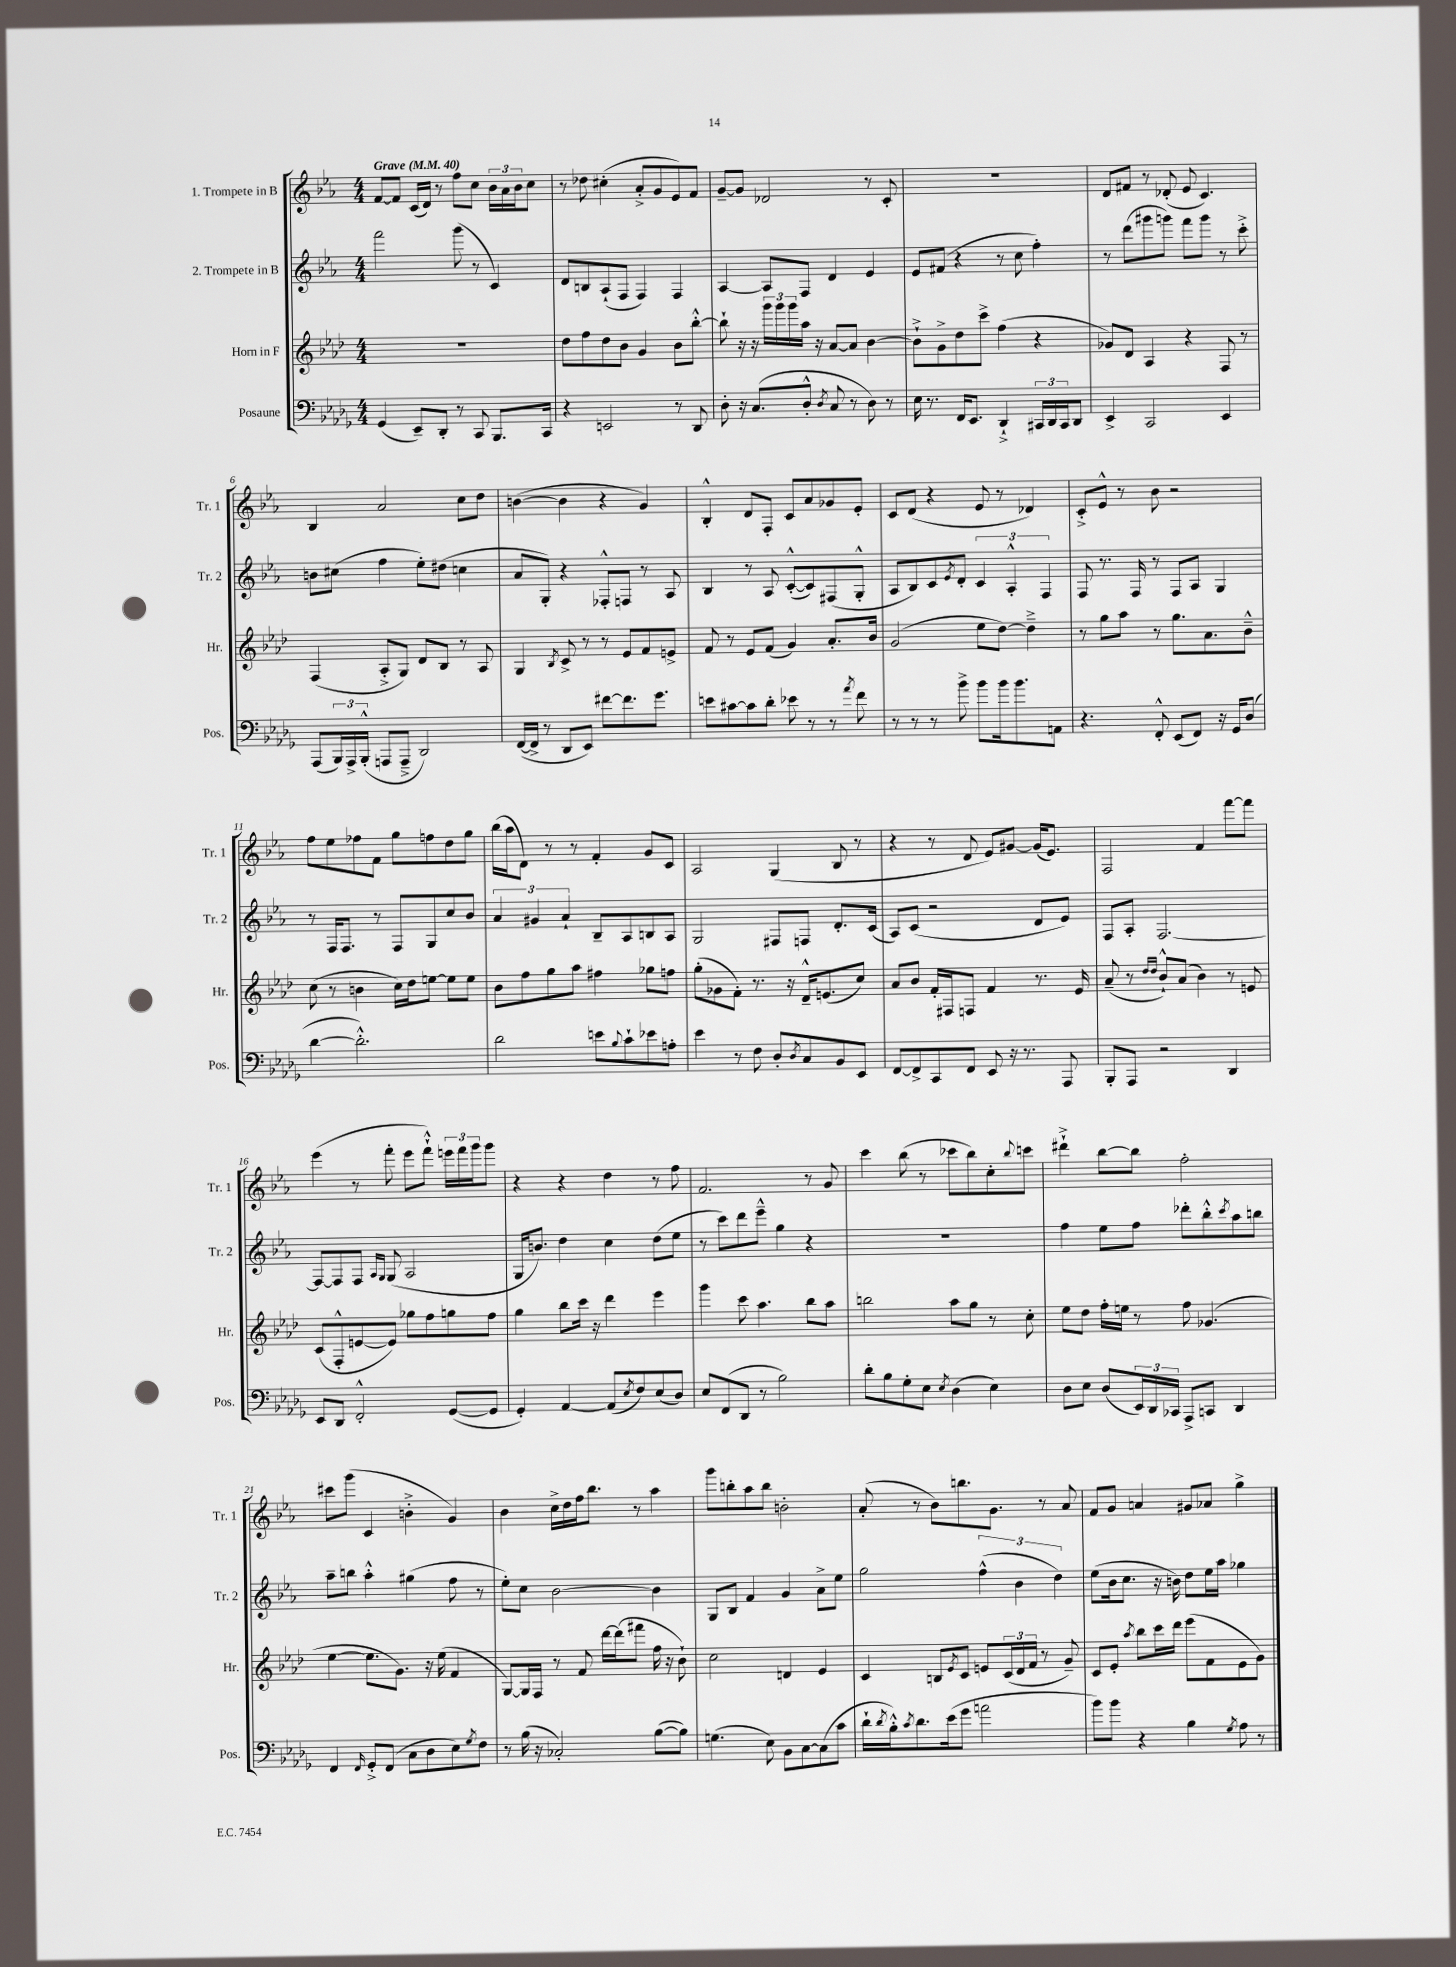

**kern	**kern	**kern	**kern
*part4	*part3	*part2	*part1
*staff4	*staff3	*staff2	*staff1
*I"Posaune	*I"Horn in F	*I"2. Trompete in B	*I"1. Trompete in B
*I'Pos.	*I'Hr.	*I'Tr. 2	*I'Tr. 1
*clefF4	*clefG2	*clefG2	*clefG2
*k[b-e-a-d-g-]	*k[b-e-a-d-]	*k[b-e-a-]	*k[b-e-a-]
*M4/4	*M4/4	*M4/4	*M4/4
*MM40	*MM40	*MM40	*MM40
=1	=1	=1	=1
!	!	!	!LO:TX:a:B:t=Grave
(4GG-/	1r	2fff\	[8f/L
.	.	.	8f/J]
8EE-~/L)	.	.	(16c/LL
.	.	.	16d/JJ)
8DD-'/J	.	.	8r
8r	.	(8ggg\	8ff\L
8CC/	.	8r	8cc\J
8.BBB-/L	.	4c/)	24b-\LL
.	.	.	24a-\
.	.	.	24b-\J
.	.	.	8cc\J
16CC/Jk	.	.	.
=2	=2	=2	=2
4r	8dd-\L	8d/L	8r
.	8ff\	8Bn/	8dd-X\
2EEn/	8dd-\	(8A-`/	(4cc#X'\
.	8b-\J	8F/J	.
.	4g/	4F/)	8a-'^/L
.	.	.	8g/
8r	8b-\L	4F/	8e-/)
8DD-/	[8bb-'^^\J	.	8f/J
=3	=3	=3	=3
8D-'\	8bb-`\]	[4A-/	[8g~/L
16r	16r	.	8g/J]
(8.C/L	16r	.	.
.	24ggg\LL	8A-/L]	2d-X/
.	24ggg\	.	.
.	24ggg\	.	.
8D-'^^/J	16aa-\JJ	8F/J	.
.	16r	.	.
8qD-/	.	.	.
8C/	[8a-/L	4d/	.
8r	8a-/J]	.	.
8D-\)	[4b-\	4e-/	8r
8r	.	.	8c'/
=4	=4	=4	=4
16E-\	8b-`^\L]	8e-/L	1r
8.r	.	.	.
.	8g^\	(8f#X/J	.
16FF/KL	8dd-\	4r	.
8.EE-/J	.	.	.
.	8ccc^\J	.	.
4DD-`^/	(4ff\	8r	.
.	.	8cc\	.
24CC#X/LL	4r	4ff'\)	.
24DD-/	.	.	.
24CC#/J	.	.	.
8DD-/J	.	.	.
=5	=5	=5	=5
4EE-^/	8g-X/L)	8r	8d/L
.	8d-/J	(8ddd\L	8f#X/J
2CC/	4A-/	8ggg#X\	8r
.	.	8gggn\J)	(8d-X'/
.	4r	8fff\L	8e-/
.	.	8ggg\J	4.c/)
4EE-/	8F/	8r	.
.	8r	8ccc'^\	.
!!LO:LB:g=z
=6	=6	=6	=6
(8AAA-/L	(4F/	8bn\L	4B-/
24BBB-/L)	.	(8cc#X\J	.
24AAA-^/	.	.	.
(24BBB-'^^/JJ	.	.	.
8AAAn/L	8A-'^/L	4ff\	2a-/
8AAA~^/J	8G/J)	.	.
2DD-/)	8d-/L	8ee-'\L)	.
.	8B-/J	(8dd#X\J	.
.	8r	4ccn\	8cc\L
.	8A-/	.	8dd\J
=7	=7	=7	=7
([16FF/LL	4G/	8a-/L	([4bn\
16FF^/JJ]	.	.	.
8r	.	8G'/J)	.
.	8qB-/	.	.
8DD-/L	8c^/	4r	4b\]
8EE-/J)	8r	.	.
[8f#X\L	8r	8F-X'^^/L	4r
8.f#\]	8e-/L	8Fn/J	.
.	8f/	8r	4g/)
8.g-\J	.	.	.
.	8en^/J	8A-/	.
=8	=8	=8	=8
8en\L	8f/	4B-/	4B-'^^/
[8c#X\	8r	.	.
8c#\]	8e-/L	8r	8d/L
8d-'\J	(8f/J	8A-/	8F'/J
8e-X\	4g/)	([8c'^^/L	8c/L
8r	.	8c/])	8a-/
8r	8.a-'/L	(8F#X/	8g-X/
8qa-/	.	.	.
8f\	.	8G'^^/J	8e-'/J
.	16b-/Jk	.	.
=9	=9	=9	=9
8r	(2g/	8A-/L	8c/L
8r	.	8B-/)	(8d/J
8r	.	8c/	4r
.	.	8qe-/	.
8b-^\	.	8d'/J	.
8b-\L	8ee-\L	6c/	8e-/
16b-\k	[8dd-\J)	.	8r
.	.	6A-'^^/	.
8.b-\	.	.	.
.	4dd-~^\]	.	4d-X/)
.	.	6F/	.
8AAn\J	.	.	.
=10	=10	=10	=10
4.r	8r	8F/	8c'^/L
.	8gg\L	8.r	8e-^^/J
.	8aa-\J	.	8r
.	.	16F/	.
8FF'^^/	8r	8r	8b-\
(8EE-/L	8.gg\L	8F/L	2r
8FF/J)	.	8A-/J	.
.	8.a-\	.	.
16r	.	4G/	.
16GG-/KL	.	.	.
(8D-/J	8b-~^^\J	.	.
!!LO:LB:g=z
=11	=11	=11	=11
[4d-\	(8cc\	8r	8ff\L
.	8r	16F/KL	8ee-\
.	.	8.F/J	.
2.d-'^^\])	4bn\	.	8ff-X\
.	.	8r	8f\J
.	16cc\LL)	8F/L	8gg\L
.	16dd-\J	.	.
.	[8een\J	8G/	8ffn\
.	8ee\L]	8cc/	8dd\
.	8ee\J	8b-/J	8gg\J
=12	=12	=12	=12
2d-\	8b-\L	6a-/	(16bb-\LL
.	.	.	16aa-\J
.	8ff\	.	8d\J)
.	.	6g#X/	.
.	8gg\	.	8r
.	.	6a-`/	.
.	8aa-\J	.	8r
8en\L	4ff#X\	8B-~/L	4f'/
8qqB-/	.	.	.
8c`\	.	8A-/	.
8e-X\	8gg-X\L	8Bn/	8g/L
8An'\J	8ffn\J	8A-/J	8c/J
=13	=13	=13	=13
4e-\	(8gg'\L	2G/	2A-/
.	8g-X\	.	.
8r	8f'\J)	.	.
8F\	8.r	.	.
8D-'/L	.	8F#X/L	(4G/
.	16r	.	.
8qD-/	.	.	.
8C/	16d-~^^/KL	8Fn/J	.
.	(8.en/	.	.
8BB-/	.	8.d'/L	8B-/
8EE-/J	8cc/J)	.	8r
.	.	(16c/Jk	.
=14	=14	=14	=14
[8FF/L	8a-/L	8A-/L)	4r
8FF^/]	8b-/J	(8c/J	.
8CC/	16f'/LL	2r	8r
.	16F#X/J	.	.
8FF/J	8Fn/J	.	8d/
8EE-/	4f/	.	8e-/L)
16r	.	.	[8g#X/J
8.r	.	.	.
.	8.r	8d/L	(16g#/KL]
.	.	.	8.e-/J)
8AAA-/	.	8e-/J)	.
.	16e-/	.	.
=15	=15	=15	=15
8BBB-'/L	(8a-~/	8F/L	2F/
8AAA-/J	8r	8A-'/J	.
.	16qqdd-/LL	.	.
.	16qqdd-/JJ	.	.
2r	8b-`^^/L)	[2.F/	.
.	(8a-/J	.	.
.	4b-\)	.	4f/
4DD-/	8r	.	[8fff\L
.	8en/	.	8fff\J]
!!LO:LB:g=z
=16	=16	=16	=16
8EE-/L	(8c/L	8F/L_	(4eee-\
8DD-/J	8F'^^/	8F/]	.
2FF'^^/	[8en/	8F/J	8r
.	.	16qqA-/LL	.
.	.	16qqG/JJ	.
.	8e/J])	(8G/	8fff'\
.	8gg-X\L	2A-/	8eee-\L
.	8ff\	.	8fff`^^\J)
([8GG-/L	8ggn\	.	24eeen\LL
.	.	.	24fff\
.	.	.	24ggg\J
8GG-/J]	8ff\J	.	8ggg\J
=17	=17	=17	=17
4GG-'/)	4gg\	16G/KL	4r
.	.	8.bn/J)	.
[4AA-/	8bb-\L	4dd\	4r
.	16ccc\Jk	.	.
.	16r	.	.
(8AA-/L]	4ddd-\	4cc\	4dd\
8qE-/	.	.	.
8F/)	.	.	.
(8E-/	4eee-\	(8dd\L	8r
8D-/J)	.	8ee-\J	8ff\
=18	=18	=18	=18
8E-/L	4ggg\	8r	2.f/
(8FF/	.	8ccc\L)	.
8DD-/J	8ccc\	8ddd\	.
8r	4.aa-\	8eee-~^^\J	.
2B-\)	.	4gg\	.
.	8bb-\L	4r	8r
.	8aa-\J	.	8g/
=19	=19	=19	=19
8d-'\L	2bbn\	1r	4ccc\
8B-\	.	.	.
8G-'\	.	.	(8bb-\
8E-\J	.	.	8r
8qE-/	.	.	.
(4D-\	8aa-\L	.	8ccc-X\L
.	8gg\J	.	8bb-\)
4E-\)	8r	.	8cc'\
.	.	.	8qqbb-/
.	8cc'\	.	8cccn\J
=20	=20	=20	=20
8D-\L	8ee-\L	4ff\	4ddd#X`^\
8E-\J	8dd-\J	.	.
(8D-/L	16ff'\LL	8ee-\L	[8bb-\L
.	16een\JJ	.	.
24EE-/L)	8r	8ff\J	8bb-\J]
24DD-/	.	.	.
24CC-X/JJ	.	.	.
8AAA-^/L	8ff\	8ddd-X'\L	2ff'\
8CCn/J	(4.g-X/	8bb-'^^\	.
.	.	8qccc/	.
4DD-/	.	8aa-\	.
.	.	8bbn\J	.
!!LO:LB:g=z
=21	=21	=21	=21
4FF/	[4ee-\	8aa-~\L	8ccc#X\L
.	.	8bbn\J	(8ggg\J
16qqFF/	.	.	.
8GG-'^/L	8.ee-\L]	4aa-'^^\	4c/
(8FF/J	.	.	.
.	8.g\J)	.	.
8C\L	.	(4gg#X\	4bn'^\
8D-\	16r	.	.
.	(16ee-\	.	.
8E-\)	4f/	8ff\	4g/)
8qG-/	.	.	.
8F\J	.	8r	.
=22	=22	=22	=22
8r	[8G/L)	8ee-'\L)	4b-\
(16B-\	16G/L]	8cc\J	.
16r	16F/JJ	.	.
2C-X'/)	8r	[2b-\	16cc^\LL
.	.	.	16dd\
.	8f/	.	16ff\J
.	.	.	8.bb-\J
.	[16ddd-\LL	.	.
.	(16ddd-\J]	.	.
.	8fff#X\J	.	8r
([8B-\L	16ff\	4b-\]	4aa-\
.	16r	.	.
8B-\J])	8b-`\)	.	.
=23	=23	=23	=23
(4.Gn\	2cc\	8G/L	8ggg\L
.	.	8B-/J	8bbn'\
.	.	4f/	8aa-\
8E-\)	.	.	8bb\J
8BB-\L	4dn/	4g/	2bn'\
[8C\	.	.	.
(8C\]	4e-/	8a-^\L	.
8c\J	.	8ee-\J	.
=24	=24	=24	=24
16d-`\LL	4c/	2gg\	(8a-'/
8qd-/	.	.	.
16B-'^^\J)	.	.	.
8qc/	.	.	.
8.d-\	.	.	8r
.	8Bn/L	.	8b-\L)
(16e-\k	.	.	.
.	8qe-/	.	.
8g-\J	8c/J	.	8.bbn\
2an\	8en/L	(6ff^^\	.
.	.	.	8.g\J
.	(24c/L	.	.
.	24d-/	6b-\	.
.	24f/JJ	.	.
.	8r	.	8r
.	.	6dd\)	.
.	8g~/)	.	8a-/
=25	=25	=25	=25
8b-\L)	8c/L	(8ee-\L	8f/L
8b-\J	8e-'/J	16b-\k	8g/J
.	.	8.cc\J	.
.	8qaa-/	.	.
4r	8bb-\L	.	4an/
.	16ccc\L	16r	.
.	16ddd-\JJ	16bn\)	.
4B-\	(8eee-\L	8dd\L	8g#X/L
.	8f\	16ee-\L	8a-X/J
.	.	16aa-\JJ	.
8qG-/	.	.	.
8A-\	8e-\	4gg-X\	4gg^\
8r	8g\J)	.	.
==	==	==	==
*-	*-	*-	*-
